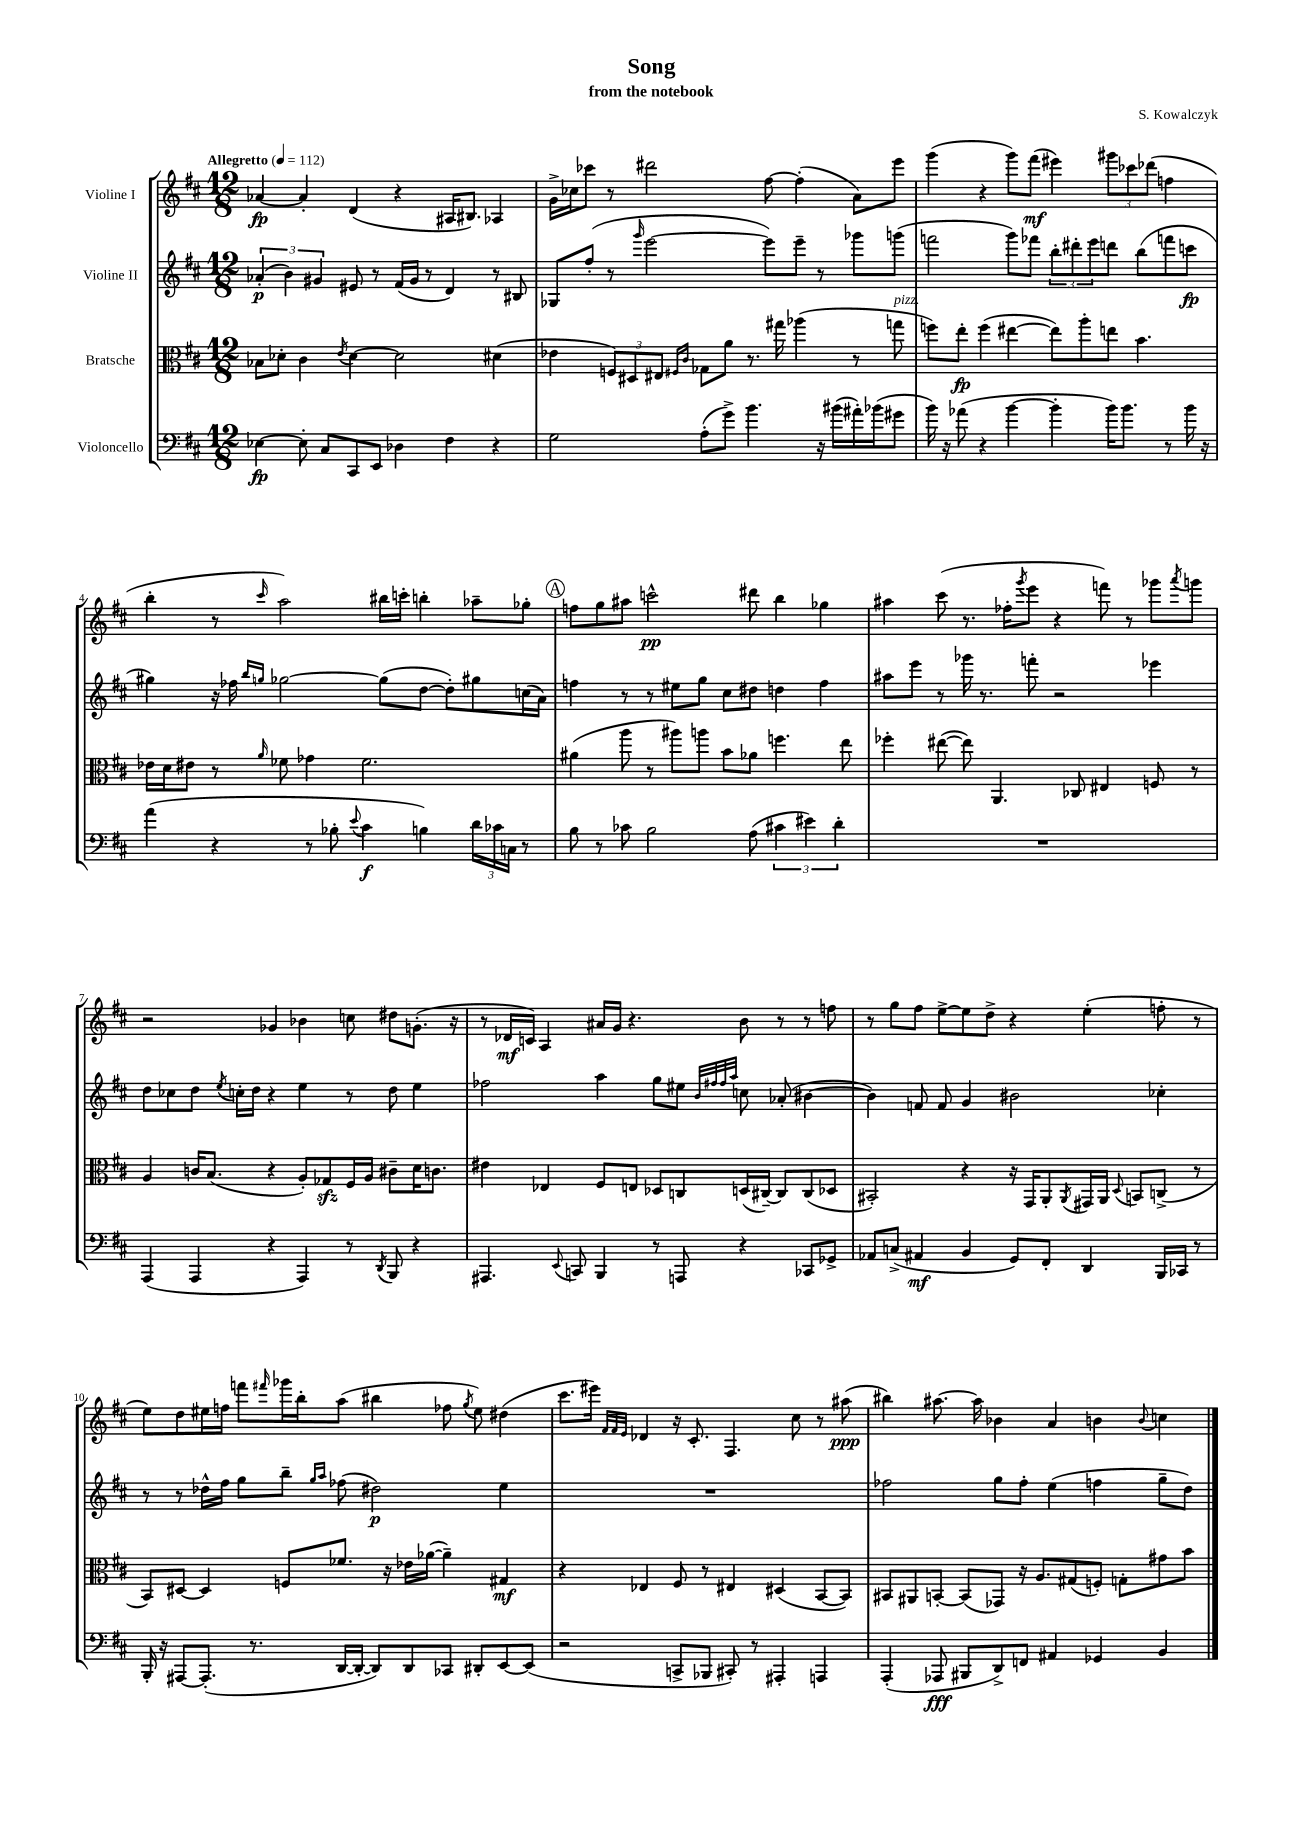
\header { title = "Song" composer = "S. Kowalczyk" subtitle = "from the notebook" }
<<
\new StaffGroup <<
\new Staff = "s0" \with { instrumentName = "Violine I" } {
    \clef treble \key d \major \numericTimeSignature \time 12/8 \tempo "Allegretto" 4 = 112
    aes'4~\fp aes'4-. d'4( r4 ais16 bis8.) aes4 |
    g'16-> ces''16 ces'''8 r8 dis'''2 fis''8~ fis''4-.( a'8) e'''8 |
    g'''4( r4 g'''8) fis'''8\mf( eis'''4) \tuplet 3/2 { gis'''8 ces'''8 des'''8( } f''4 |
    b''4-. r8 \grace { cis'''16 } a''2) bis''16 c'''16-. b''4-. aes''8-- ges''8-. |
    \mark \markup { \circle "A" } f''8 g''8 ais''8 c'''2-^\pp dis'''8 b''4 ges''4 |
    ais''4 cis'''8( r8. fes''16-. \acciaccatura { g'''8 } e'''8 r4 f'''8) r8 ges'''8 \acciaccatura { a'''8 } g'''8 |
    r2 ges'4 bes'4 c''8 dis''8 g'8.-.( r16 |
    r8 des'16\mf c'16) a4 ais'16 g'16 r4. b'8 r8 r8 f''8 |
    r8 g''8 fis''8 e''8~-> e''8 d''8-> r4 e''4-.( f''8-. r8 |
    e''8) d''8 eis''16 f''16 f'''8 \grace { fis'''16 } ges'''16 b''16-. a''8( bis''4 fes''8 \acciaccatura { g''8 } eis''8) dis''4( |
    cis'''8. eis'''16) \grace { fis'32 fis'32 e'32 } des'4 r16 cis'8.-. fis4. cis''8 r8 ais''8\ppp( |
    bis''4) ais''8.~ ais''16 bes'4 a'4 b'4 \appoggiatura { b'8 } c''4 \bar "|." |
}
\new Staff = "s1" \with { instrumentName = "Violine II" } {
    \clef treble \key d \major \numericTimeSignature \time 12/8
    \tuplet 3/2 { aes'4-.\p( b'4) gis'4 } eis'8 r8 fis'16( gis'16 r8 d'4) r8 bis8 |
    ges8 fis''8-.( r8 \grace { g'''16 } e'''2~ e'''8) e'''8-- r8 ges'''8 g'''8( |
    f'''2 g'''8) fes'''8 \tuplet 3/2 { b''8-. dis'''8-. e'''8 } d'''8 b''8( f'''8 c'''8\fp |
    gis''4) r16 fes''16 \grace { b''16 g''16 } ges''2~ ges''8( d''8~ d''8-.) gis''8 c''16( a'16) |
    \mark \markup { \circle "A" } f''4 r8 r8 eis''8 g''8 cis''8 dis''8 d''4 f''4 |
    ais''8 e'''8 r8 ges'''16 r8. f'''8-. r2 ees'''4 |
    d''8 ces''8 d''8 \acciaccatura { e''8 } c''16-. d''16 r4 e''4 r8 d''8 e''4 |
    fes''2 a''4 g''8 eis''8 \grace { b'32 fis''32 fis''32 a''32 } c''8 aes'8-.( bis'4~ |
    bis'4) f'8 f'8 g'4 bis'2 ces''4-. |
    r8 r8 des''16-^ fis''16 g''8 b''8-- \grace { g''16 a''16 } fes''8( dis''2\p) e''4 |
    R1. |
    fes''2 g''8 fes''8-. e''4( f''4 g''8-- d''8) \bar "|." |
}
\new Staff = "s2" \with { instrumentName = "Bratsche" } {
    \clef alto \key d \major \numericTimeSignature \time 12/8
    bes8 des'8-. cis'4 \acciaccatura { e'8 } des'4~ des'2 dis'4( |
    ees'4 \tuplet 3/2 { f8) dis8 eis8 } \grace { fis16 cis'16 } ges8 a'8 r8. gis''16 aes''4( r8 g''8^\markup { \italic "pizz." } |
    f''8) e''8-.\fp f''4( eis''4~ eis''8) a''8-. e''8 b'4. |
    ees'16 d'16 eis'8 r8 \grace { a'16 } fes'8 ges'4 fes'2. |
    \mark \markup { \circle "A" } ais'4( a''8 r8 ais''8) a''8 b'8 aes'8 f''4. e''8 |
    fes''4-. eis''8~( eis''8) a,4. ces8 eis4 f8 r8 |
    a4 c'16 b8.( r4 a8-.) ges8\sfz fis16 a16 cis'8-- d'16 c'8. |
    eis'4 ees4 fis8 e8 des8 c8 d16( cis16~--) cis8 cis8( des8 |
    bis,2-.) r4 r16 g,16 a,8-. \acciaccatura { a,8 } gis,16 a,16 \appoggiatura { d8 } b,8 c8->( r8 |
    b,8) dis8~ dis4 f8 fes'8. r16 ees'16 aes'16~( aes'4--) gis4\mf |
    r4 ees4 fis8 r8 eis4 dis4( b,8~ b,8) |
    bis,8 ais,8 b,8~-. b,8( ges,8) r16 a8. gis8( f8-.) g8-. gis'8 b'8 \bar "|." |
}
\new Staff = "s3" \with { instrumentName = "Violoncello" } {
    \clef bass \key d \major \numericTimeSignature \time 12/8
    ees4~\fp ees8-. cis8 cis,8 e,8 des4 fis4 r4 |
    g2 a8-.( g'8->) b'4. r16 bis'16( ais'16-.) bes'16( gis'8 |
    b'16) r16 aes'8( r4 b'4~ b'4-. b'16) b'8. r8 b'16 r16 |
    a'4( r4 r8 bes8-. \appoggiatura { e'8 } cis'4\f b4) \tuplet 3/2 { d'16 ces'16 c16 } r8 |
    \mark \markup { \circle "A" } b8 r8 ces'8 b2 a8( \tuplet 3/2 { cis'4 eis'4) d'4-. } |
    R1. |
    a,,4( a,,4 r4 a,,4) r8 \acciaccatura { d,8 } b,,8 r4 |
    ais,,4. \appoggiatura { e,8 } c,8 b,,4 r8 a,,8 r4 ces,8 ges,8-> |
    aes,8 c8->( ais,4\mf b,4 g,8) fis,8-. d,4 b,,16 ces,16 r8 |
    b,,16-. r16 ais,,8~ ais,,8.-.( r8. d,16~ d,16~-. d,8) d,8 ces,8 dis,8-. e,8~ e,8( |
    r2 c,8-> bes,,8 cis,8-.) r8 ais,,4-. a,,4 |
    a,,4-.( aes,,8\fff bis,,8 d,8->) f,8 ais,4 ges,4 b,4 \bar "|." |
}
>>
>>
